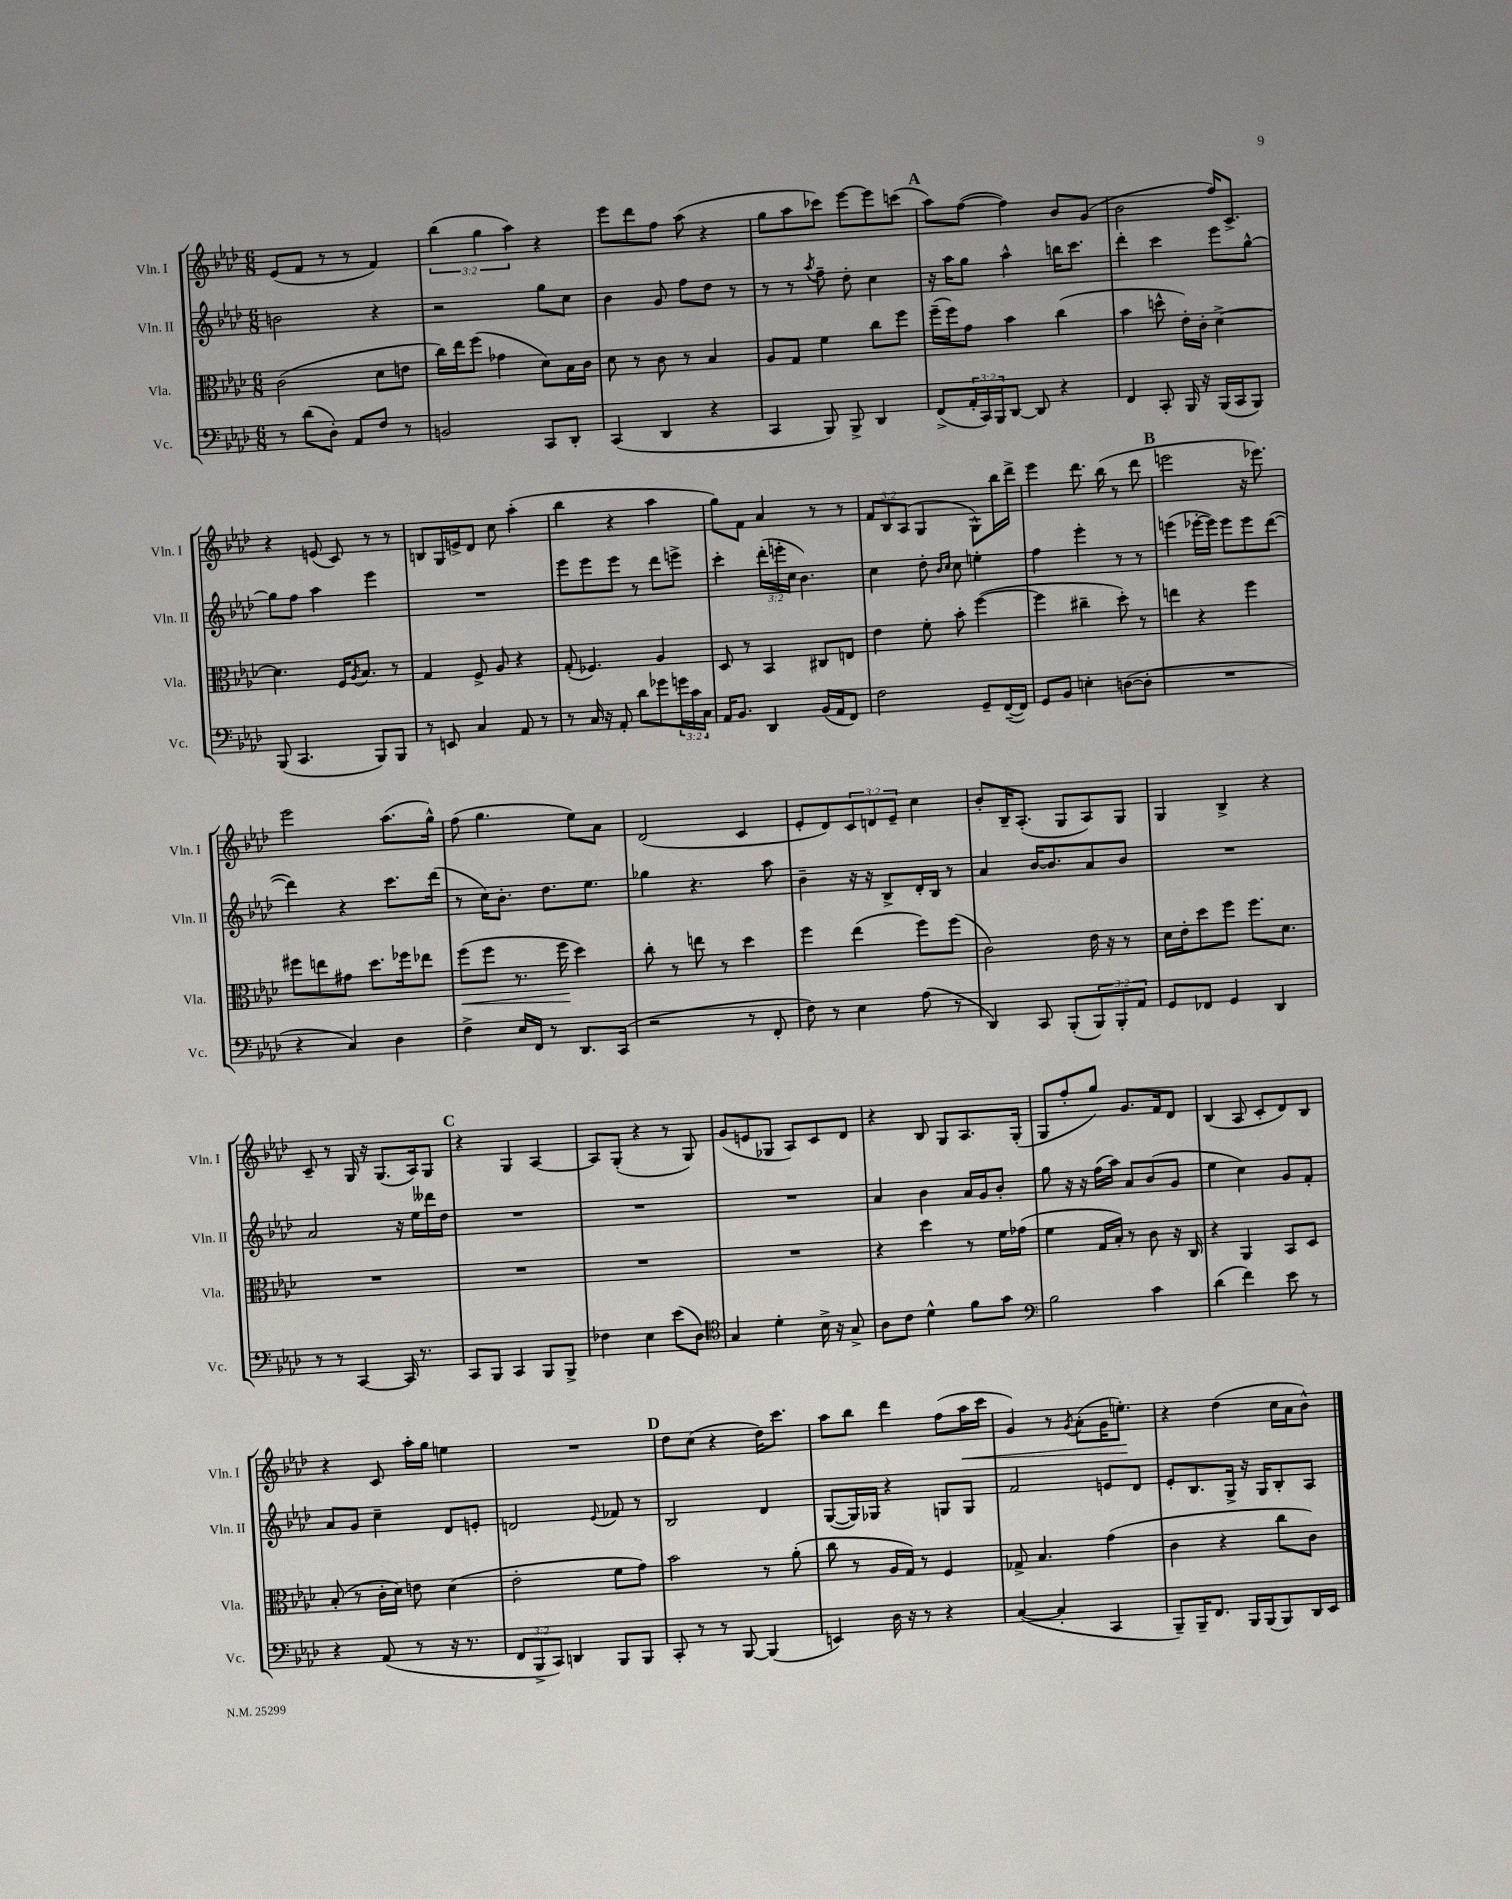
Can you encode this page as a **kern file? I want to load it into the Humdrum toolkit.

**kern	**kern	**kern	**kern
*staff4	*staff3	*staff2	*staff1
*clefF4	*clefC3	*clefG2	*clefG2
*k[b-e-a-d-]	*k[b-e-a-d-]	*k[b-e-a-d-]	*k[b-e-a-d-]
*M6/8	*M6/8	*M6/8	*M6/8
8r	(2c\	2b\	(8e-/L
(8d-\L	.	.	8f/J
8D-'\J)	.	.	8r
8AA-/L	.	.	8r
8F/J	8d-\L	4r	4f/)
8r	8e\J	.	.
=	=	=	=
2BB/	16cc\LL)	2r	(6bb-\
.	16ee-\J	.	.
.	(8ff\J	.	.
.	.	.	6gg\
.	4g-\	.	.
.	.	.	6aa-\)
8CC/L	8d-\L)	8gg\L	4r
8DD-'/J	16B-\L	8cc\J	.
.	16c\JJ	.	.
=	=	=	=
(4CC/	8d-\	4b-\	8eee-\L
.	8r	.	8ddd-\
4DD-/	8c\	8g/	8ff\J
.	8r	8ff\L	(8aa-\
4r	4B-/	8dd-\J	4r
.	.	8r	.
=	=	=	=
4CC/	8A-/L	8r	8gg\L
.	8G/J	8r	8aa-\
.	.	8qaa-/	.
8BBB-/)	4f\	8ff~\	8ccc-\J)
8BBB-^/	.	8dd-'\	[8eee-\L
4DD-/	8cc\L	4cc\	8eee-\]
.	8ff\J	.	(8ccc\J
=	=	=	=
(8FF^/L	(16ff~\LL	16r	8aa-\L)
.	16ff\J)	16aa-\LK	.
24AA-'/L	8g\J	8gg\J	([8ff\J
24CC/)	.	.	.
24BBB-/J	.	.	.
[8DD-/J	4b-\	4aa-^^\	4ff\])
8DD-/]	.	.	.
4r	(4cc\	16bb\LK	8b-/L
.	.	8.ccc\J	.
.	.	.	(8g/J
=	=	=	=
4FF/	4b-\	4ddd-'\	2b-\
8CC'/	8dd^^\	4ccc\	.
16BBB-/	16e-'\LL)	.	.
16r	16c'\JJ	.	.
(16BBB-/LL	[4d-^\	8eee-\L	16ff/LK)
16CC/J	.	.	8.c^/J
8BBB-/J)	.	[8gg^^\J	.
=	=	=	=
(8BBB-/	4.d-\]	8gg\]L	4r
4.CC/	.	8ff\J	.
.	.	4aa-\	(8e/
.	16F/LK	.	8c/)
.	8qA-/	.	.
.	8.B-/J	.	.
8BBB-/L)	.	4eee-\	8r
8BBB-/J	8r	.	8r
=	=	=	=
8r	4G/	2.r	8B/L
8EE/	.	.	16G/L
.	.	.	16e^/J
4C/	8F^/	.	8d-/J
.	8A-/	.	8cc\
8AA-/	4r	.	(4aa-'\
8r	.	.	.
=	=	=	=
8r	(8G'/	8eee-\L	4bb-\
16C/	4.F-/)	8eee-\	.
16r	.	.	.
8AA-'/	.	8eee-\J	4r
8d-\L	.	8r	.
8g-\	4A-/	8ddd-\L	4aa-\
24g\L	.	8eee^\J	.
24c\	.	.	.
24C\JJ	.	.	.
=	=	=	=
16AA-/LK	8D-/	4ccc'\	8gg\L)
8.BB-/J	.	.	.
.	8r	.	8f\J
4DD-/	4BB-/	(24ddd-'\LL	4a-/
.	.	24eee'\	.
.	.	24cc\JJ	.
.	.	4.b-\)	.
(16BB-/LL	8C#/L	.	8r
16AA-/J	.	.	.
8FF/J)	8E/J	.	8r
=	=	=	=
2F\	4e-\	4cc\	12f/L
.	.	.	12B-/
.	.	.	(12A-/J
.	8f'\	8dd-'\	4G/
.	.	16qqb-/LL	.
.	.	16qqcc/JJ	.
.	8b-'\	8cc\	.
8GG~/L	([4ff\	4ee'\	8G^^\L)
([16FF~/L	.	.	16bb-\L
16FF/]JJ)	.	.	16ddd-^\JJ
=	=	=	=
8GG/L	4ff\]	4ff\	4eee-\
8BB-/J	.	.	.
4E'\	4cc#~\	4eee-'\	8.ddd-\
.	.	.	(16bb-\
([8D\L	8dd-'\)	8r	8r
8D'\]J	8r	8r	8ddd-\
=	=	=	=
2.r	4ee\	(4eee\	2eee\
.	4r	[16eee-'\LL	.
.	.	16eee-\]JJ)	.
.	.	8eee-\L	.
.	4ff\	8eee-\	16r
.	.	.	8.eee-\)
.	.	([8ddd-\J	.
=	=	=	=
4r	8ff#\L	4ddd-\])	2eee-\
.	8ee\	.	.
4C/)	8g#\J	4r	.
.	8.dd-\L	.	.
4D-\	.	8.ccc\L	(8.aa-\L
.	16ff-\k	.	.
.	8ee-\J	.	.
.	.	(16ddd-\Jk	16gg^^\Jk)
=	=	=	=
4F^\	(8ff\L	8r	(8ff\
.	8ff\J	16cc\LK)	4.gg\
.	.	8.b-'\J	.
16E-/LL	8.r	.	.
16FF/JJ	.	.	.
8r	.	8.dd-\L	.
.	16ff\	.	.
8.DD-/L	4dd-\)	.	8ee-\L)
.	.	8.ee-\J	.
.	.	.	8a-\J
(16CC/Jk	.	.	.
=	=	=	=
2r	8cc'\	4gg-\	(2d-/
.	8r	.	.
.	8ee\	4.r	.
.	8r	.	.
8r	4dd-\	.	4c/
8FF'/	.	8aa-\	.
=	=	=	=
8F\)	4ff\	4b-~\	8e-'/L
8r	.	.	8d-/)
4E-\	(4ee-\	16r	12c/
.	.	16r	.
.	.	.	12d/
.	.	8B-^/L	.
.	.	.	12e-~/J
(8A-\	8ff\L)	16d-'/L	4cc\
.	.	16B-/JJ	.
8r	(8ff\J	8r	.
=	=	=	=
4DD-/)	2c\)	4a-/	8b-'/L
.	.	.	16B-~/K
.	.	.	(8.A-'/J
8CC/	.	[16b-/LK	.
.	.	8.b-/]	.
(8BBB-'/L	.	.	8G/L
12BBB-/)	16e-\	8a-/	8A-/)
.	16r	.	.
12BBB-'/	.	.	.
.	8r	8b-/J	8G/J
12AA-/J	.	.	.
=	=	=	=
8GG/L	16d-\LL	2.r	4G/
.	16e-'\J	.	.
8FF-/J	8dd-\	.	.
4GG/	8ff\J	.	4B-^/
.	8.ff\L	.	.
4DD-/	.	.	4r
.	8.d-\J	.	.
=	=	=	=
8r	2.r	2a-/	8c~/
8r	.	.	8r
[4CC/	.	.	16G/
.	.	.	16r
.	.	.	(8.G/L
16CC/]	.	16r	.
8.r	.	16ee-\LL	16A-/k)
.	.	16ddd--\	8G/J
.	.	16dd-\JJ	.
=	=	=	=
8CC/L	2.r	2.r	4r
8BBB-/J	.	.	.
4CC/	.	.	4G/
8BBB-/L	.	.	[4A-/
8BBB-^/J	.	.	.
=	=	=	=
4F-\	2.r	2.r	8A-/]L
.	.	.	(8G'/J
4E-\	.	.	4r
(8e-\L	.	.	8r
8D-\J)	.	.	8G/)
=	=	=	=
*clefC4	*	*	*
4G/	2.r	2.r	(8g/L
.	.	.	8e/
4d-'\	.	.	8G-/J
.	.	.	8A-/L)
16B-^\	.	.	8c/
16r	.	.	.
8G^/	.	.	8d-/J
=	=	=	=
8A-\L	4r	4a-/	4r
8c\J	.	.	.
4d-^^\	4dd-\	4b-\	8B-/
.	.	.	8G/L
8f\L	8r	16a-/LL	8.A-/
.	.	16g/J	.
8g\J	16f\LL	8b-'/J	.
.	(16g-\JJ	.	(16G'/Jk
=	=	=	=
*clefF4	*	*	*
2B-\	4f\	8gg\	8G/L
.	.	16r	8ff'/
.	.	16r	.
.	16G/LL	(16ff\LL	8gg/J)
.	16B-'/JJ)	16aa-\JJ)	.
.	8r	8a-/L	8.g/L
4c\	8c\	(8b-/	.
.	.	.	16f/k
.	16r	8g/J	8d-/J
.	16C/	.	.
=	=	=	=
(4d-\	4r	4ee-\	(4B-/
4f\)	4AA-/	4cc\)	8A-/
.	.	.	8c'/L
8e-\	8BB-/L	8g/L	8d-/)
8r	8D-/J	8f'/J	8B-/J
=	=	=	=
4r	(8B-'/	8a-/L	4r
.	8r	8g/J	.
(8AA-/	16c'\LL	4cc~\	8c/
.	16d-\JJ)	.	.
8r	8e\	.	16aa-'\LL
.	.	.	16gg\JJ
16r	(4d-\	8d-/L	4ee\
8.r	.	.	.
.	.	8e'/J	.
=	=	=	=
12FF/L	2e-'\	2d/	2.r
12BBB-^/	.	.	.
12CC/J)	.	.	.
4DD/	.	.	.
.	.	8qqe-/	.
8BBB-/L	8f\L	8f-/	.
8BBB-/J	8g\J)	8r	.
=	=	=	=
8CC'/	2b-\	2B-/	8dd-\L
8r	.	.	(8cc\J
8r	.	.	4r
[8BBB-/	.	.	.
(4BBB-/]	8r	4d-/	16dd-\LK)
.	.	.	8.ccc\J
.	(8a-'\	.	.
=	=	=	=
4EE/)	8cc\	([8G/L	8aa-\L
.	8r	16G/]L)	8bb-\J
.	.	16G-/JJ	.
16D-\	16A-/LL	4r	4ddd-\
16r	16G/JJ)	.	.
8r	8r	.	.
4r	4F/	8G/L	(8ff\L
.	.	8G/J	16aa-\L
.	.	.	16ccc\JJ
=	=	=	=
([4C/	8G-^/	2f/	4g/)
.	4.B-/	.	.
4C'/]	.	.	8r
.	.	.	8qg/
.	.	.	(8a-'\L
4CC/	(4g\	8e/L	16g\K
.	.	.	8.ee'\J)
.	.	8d-/J	.
=	=	=	=
8BBB-~/L)	4c\	8e-'/L	4r
16BBB-~/K	.	8.B-/	.
8.FF/J	.	.	.
.	4r	.	(4dd-\
.	.	16G^/Jk	.
16BBB-/LL	.	16r	.
(16BBB-/J	.	16G/LK	.
8BBB-/)	8cc\L	8B-'/	16cc\LL
.	.	.	16a-\J
16DD-/L	8c\J)	8A-/J	8b-^^\J)
16EE-/JJ	.	.	.
==	==	==	==
*-	*-	*-	*-
